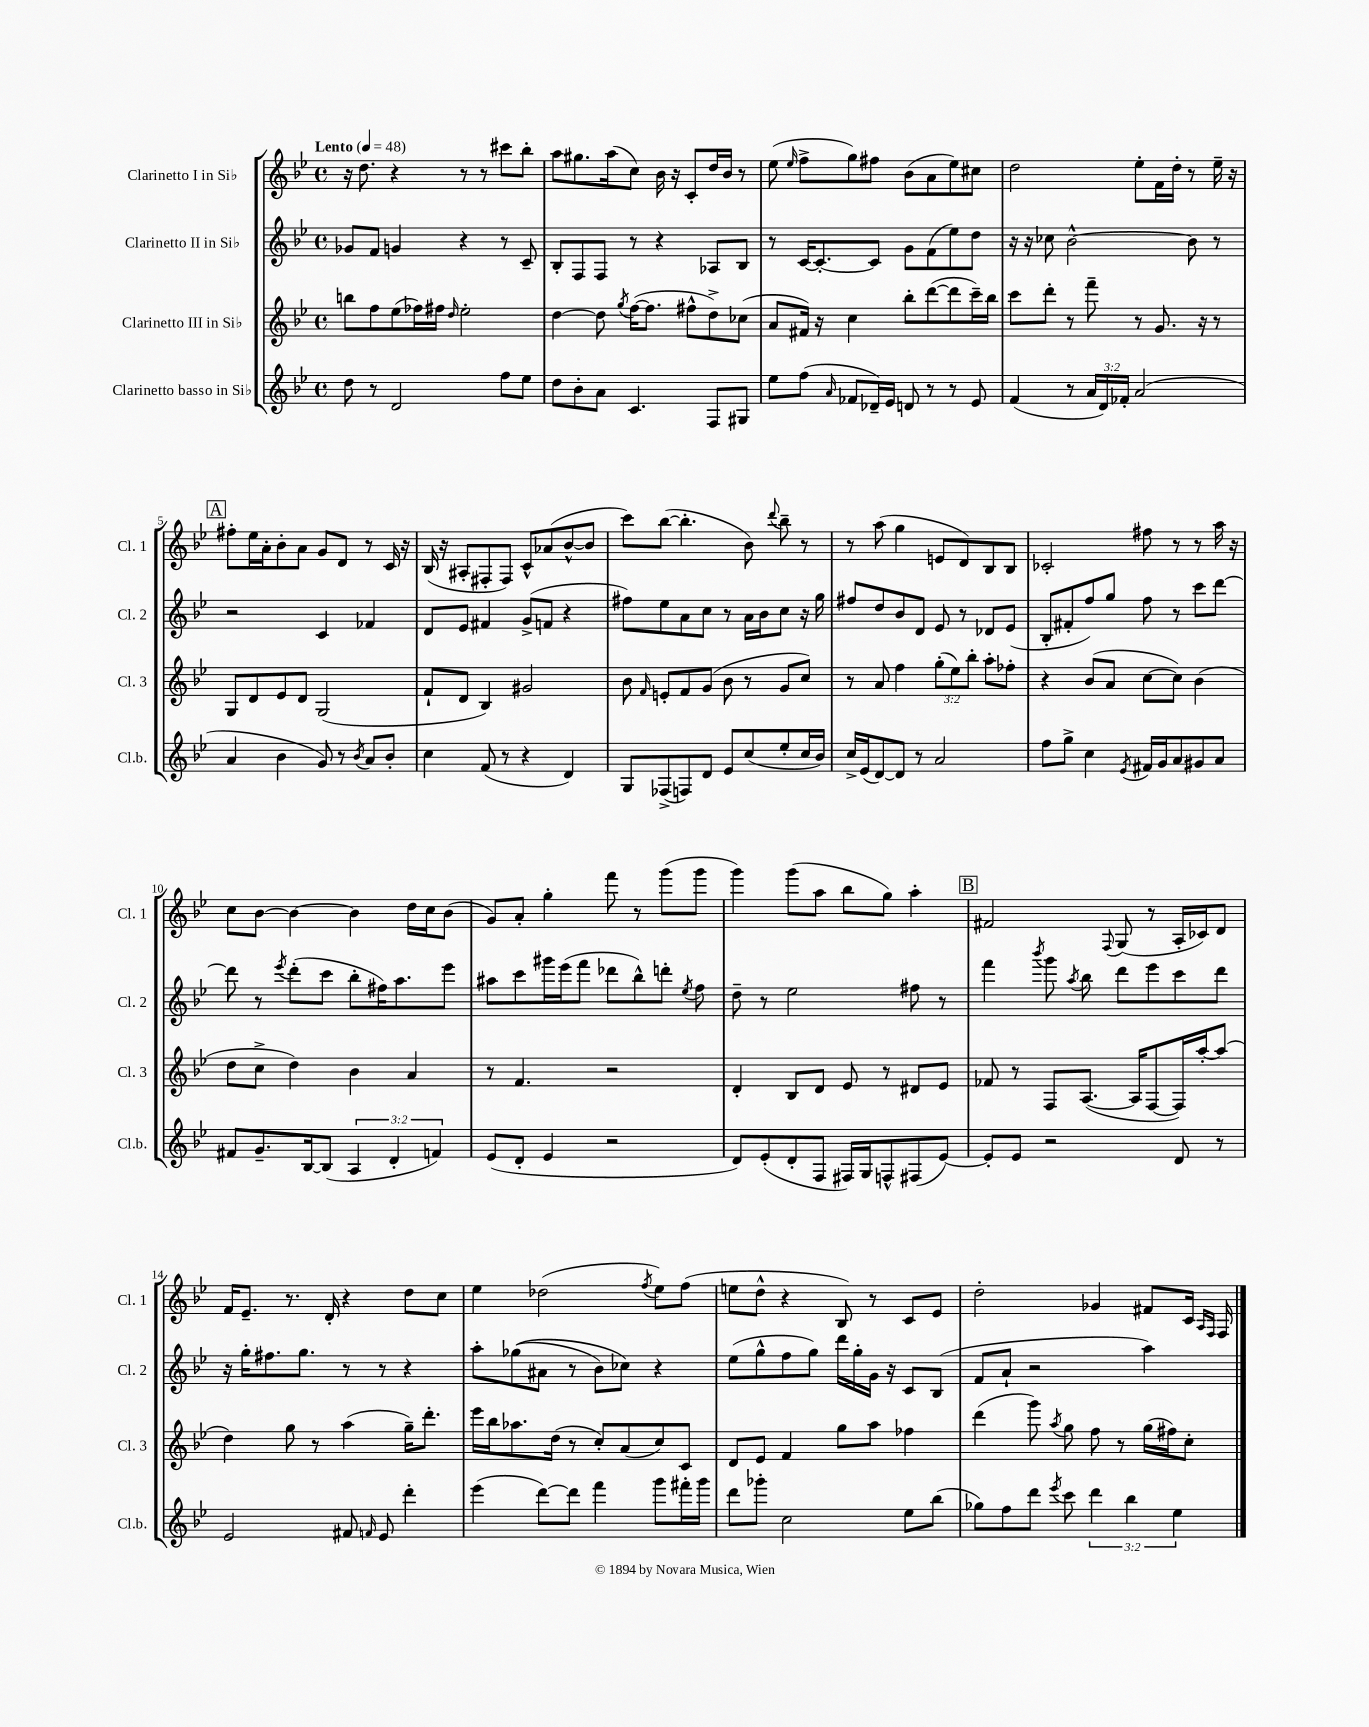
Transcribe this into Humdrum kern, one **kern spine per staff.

**kern	**kern	**kern	**kern
*staff4	*staff3	*staff2	*staff1
*clefG2	*clefG2	*clefG2	*clefG2
*k[b-e-]	*k[b-e-]	*k[b-e-]	*k[b-e-]
*M4/4	*M4/4	*M4/4	*M4/4
*met(c)	*met(c)	*met(c)	*met(c)
*MM48	*MM48	*MM48	*MM48
8dd	8bb	8g-	16r
.	.	.	8.dd
8r	8ff	8f	.
2d	(8ee-	4g	4r
.	16ff-)	.	.
.	16ff#	.	.
.	16qqdd	.	.
.	2ee-'	4r	8r
.	.	.	8r
8ff	.	8r	8ccc#
8ee-	.	8c~	8bb-'
=	=	=	=
8dd	[4dd	8B-'	8aa
8b-'	.	8F	8.gg#
8a	8dd]	8F	.
.	.	.	(16aa
.	8qgg	.	.
4.c	([16ff	8r	8cc)
.	8.ff]	.	.
.	.	4r	16b-
.	.	.	16r
.	8ff#^^	.	8c'
8F	8dd^)	8A-	16dd
.	.	.	16b-
8G#	(8cc-	8B-	8r
=	=	=	=
8ee-	8a	8r	(8ee-
.	.	.	16qqee-
(8ff	16f#)	[16c	8ff^
.	16r	8.c'_	.
16qqa	.	.	.
8f-	4cc	.	8gg)
16d-~)	.	8c]	8ff#
16e-	.	.	.
8d	8bb-'	8g	(8b-
8r	([8ddd	(8f	8a
8r	8ddd]	8ee-)	8ee-)
8e-	16ccc~)	8dd	8cc#
.	16bb-	.	.
=	=	=	=
(4f	8ccc	16r	2dd
.	.	16r	.
.	8ddd'	8cc-	.
8r	8r	[2b-^^	.
24a	8fff~	.	.
24d)	.	.	.
24f-'	.	.	.
(2a	8r	.	8ee-'
.	8.g	.	16f
.	.	.	16dd'
.	.	8b-]	8r
.	16r	.	.
.	8r	8r	16ee-~
.	.	.	16r
=	=	=	=
4a	8G	2r	8ff#'
.	8d	.	16ee-
.	.	.	16a'
4b-	8e-	.	8b-'
.	8d	.	8a
8g)	(2G	4c	8g
8r	.	.	8d
8qb-	.	.	.
8a	.	4f-	8r
8b-'	.	.	16c
.	.	.	16r
=	=	=	=
4cc	8f`	8d	(16B-
.	.	.	16r
.	8d	8e-	8A#'
(8f	4B-)	4f#	8F#'
8r	.	.	8F#)
4r	2g#	(8g^	8c^^
.	.	8f	(8a-
4d)	.	4r	[8b-^^
.	.	.	8b-]
=	=	=	=
8G	8b-	8ff#)	8ccc)
.	16qqf	.	.
(8F-^	8e'	8ee-	([8bb-
8F)	8f	8a	4.bb-']
8d	(8g	8cc	.
8e-	8b-	8r	.
(8cc	8r	16a	8b-)
.	.	16b-	.
.	.	.	8qqddd
8ee-'	8g	8cc	8bb-~
16cc	8cc)	16r	8r
16b-)	.	16gg	.
=	=	=	=
16cc^	8r	8ff#	8r
(16e-	.	.	.
[8d)	8a	8dd	(8aa
8d]	4ff	8b-	4gg
8r	.	8d	.
2a	(12gg'	8e-	8e
.	12ee-)	.	.
.	.	8r	8d)
.	12bb-'	.	.
.	8aa'	8d-	8B-
.	8ff-'	(8e-	8B-
=	=	=	=
8ff	4r	8B-'	2c-'
8gg^	.	8f#'	.
4cc	(8b-	8ff)	.
.	8a	8gg	.
8qe-	.	.	.
16f#	[8cc	8ff	8ff#
16g	.	.	.
8a	8cc])	8r	8r
8g#	(4b-	8ccc	8r
8a	.	[8ddd	16aa
.	.	.	16r
=	=	=	=
8f#	8dd	8ddd]	8cc
8.g~	8cc^	8r	[8b-
.	.	8qeee-	.
.	4dd)	(8ddd'	4b-_
[16B-	.	.	.
(8B-]	.	8ccc	.
6A	4b-	8bb-'	4b-]
.	.	16ff#)	.
6d'	.	.	.
.	.	8.aa	.
.	4a	.	16dd
.	.	.	16cc
6f)	.	.	.
.	.	8eee-	(8b-
=	=	=	=
(8e-	8r	8aa#	8g)
8d'	4.f	8ccc	8a'
4e-	.	16ggg#	4gg'
.	.	(16eee-	.
.	.	8fff	.
2r	2r	8ddd-	8fff
.	.	8bb-^^)	8r
.	.	8ddd'	(8ggg
.	.	8qee-	.
.	.	8ff	8ggg
=	=	=	=
8d)	4d'	8dd~	4ggg)
(8e-'	.	8r	.
8d'	8B-	2ee-	(8ggg
8F	8d	.	8aa
16F#)	8e-	.	8bb-
16G	.	.	.
8F^^	8r	.	8gg)
(8F#	8d#	8ff#	4aa'
[8e-)	8e-	8r	.
=	=	=	=
8e-']	8f-	4fff	2f#
8e-	8r	.	.
.	.	8qbbb-	.
2r	8F	8ggg	.
.	.	8qaa	.
.	([8.A	8bb-	.
.	.	.	8qqF
.	.	8ddd	(8G
.	16A]	.	.
.	[8F	8eee-	8r
8d	16F])	8ccc	16A'
.	[16aa'	.	16c-)
8r	(8aa]	8ddd	8d
=	=	=	=
2e-	4dd)	16r	16f
.	.	16gg'	8.e-~
.	.	8.ff#	.
.	8gg	.	8.r
.	.	8.gg	.
.	8r	.	.
.	.	.	16d'
8f#	(4aa	8r	4r
16qqf	.	.	.
8e-	.	8r	.
4ddd'	16gg~)	4r	8dd
.	8.ddd'	.	.
.	.	.	8cc
=	=	=	=
(4eee-	16eee-	8aa'	4ee-
.	16bb-	.	.
.	8.aa-	&((8gg-	.
[8ddd)	.	8a#	(2dd-
.	(16dd	.	.
8ddd]	8r	8r	.
4fff	8cc')	8b-)	.
.	(8a	8cc-&)	.
.	.	.	8qff
8ggg	8cc)	4r	8ee-)
16fff#'	8c	.	(8ff
16ggg	.	.	.
=	=	=	=
8ddd	8d	(8ee-	8ee
8ggg-'	8e-	8gg^^	8dd^^
2cc	4f	8ff	4r
.	.	8gg)	.
.	8gg	16ddd	8B-)
.	.	16gg'	.
.	8aa	16g	8r
.	.	16r	.
8ee-	4ff-	8c	8c
(8bb-	.	(8B-	8e-
=	=	=	=
8gg-)	(4ddd	8f	2dd'
8ff	.	8a`	.
8ddd	8ggg)	2r	.
8qeee-	8qaa	.	.
8ccc	8gg	.	.
6ddd	8ff	.	4g-
.	8r	.	.
6bb-	.	.	.
.	(16gg	4aa)	8f#
.	16ff#)	.	.
6ee-	.	.	.
.	8cc'	.	16c
.	.	.	16qqA
.	.	.	16qqF
.	.	.	16F
==	==	==	==
*-	*-	*-	*-
